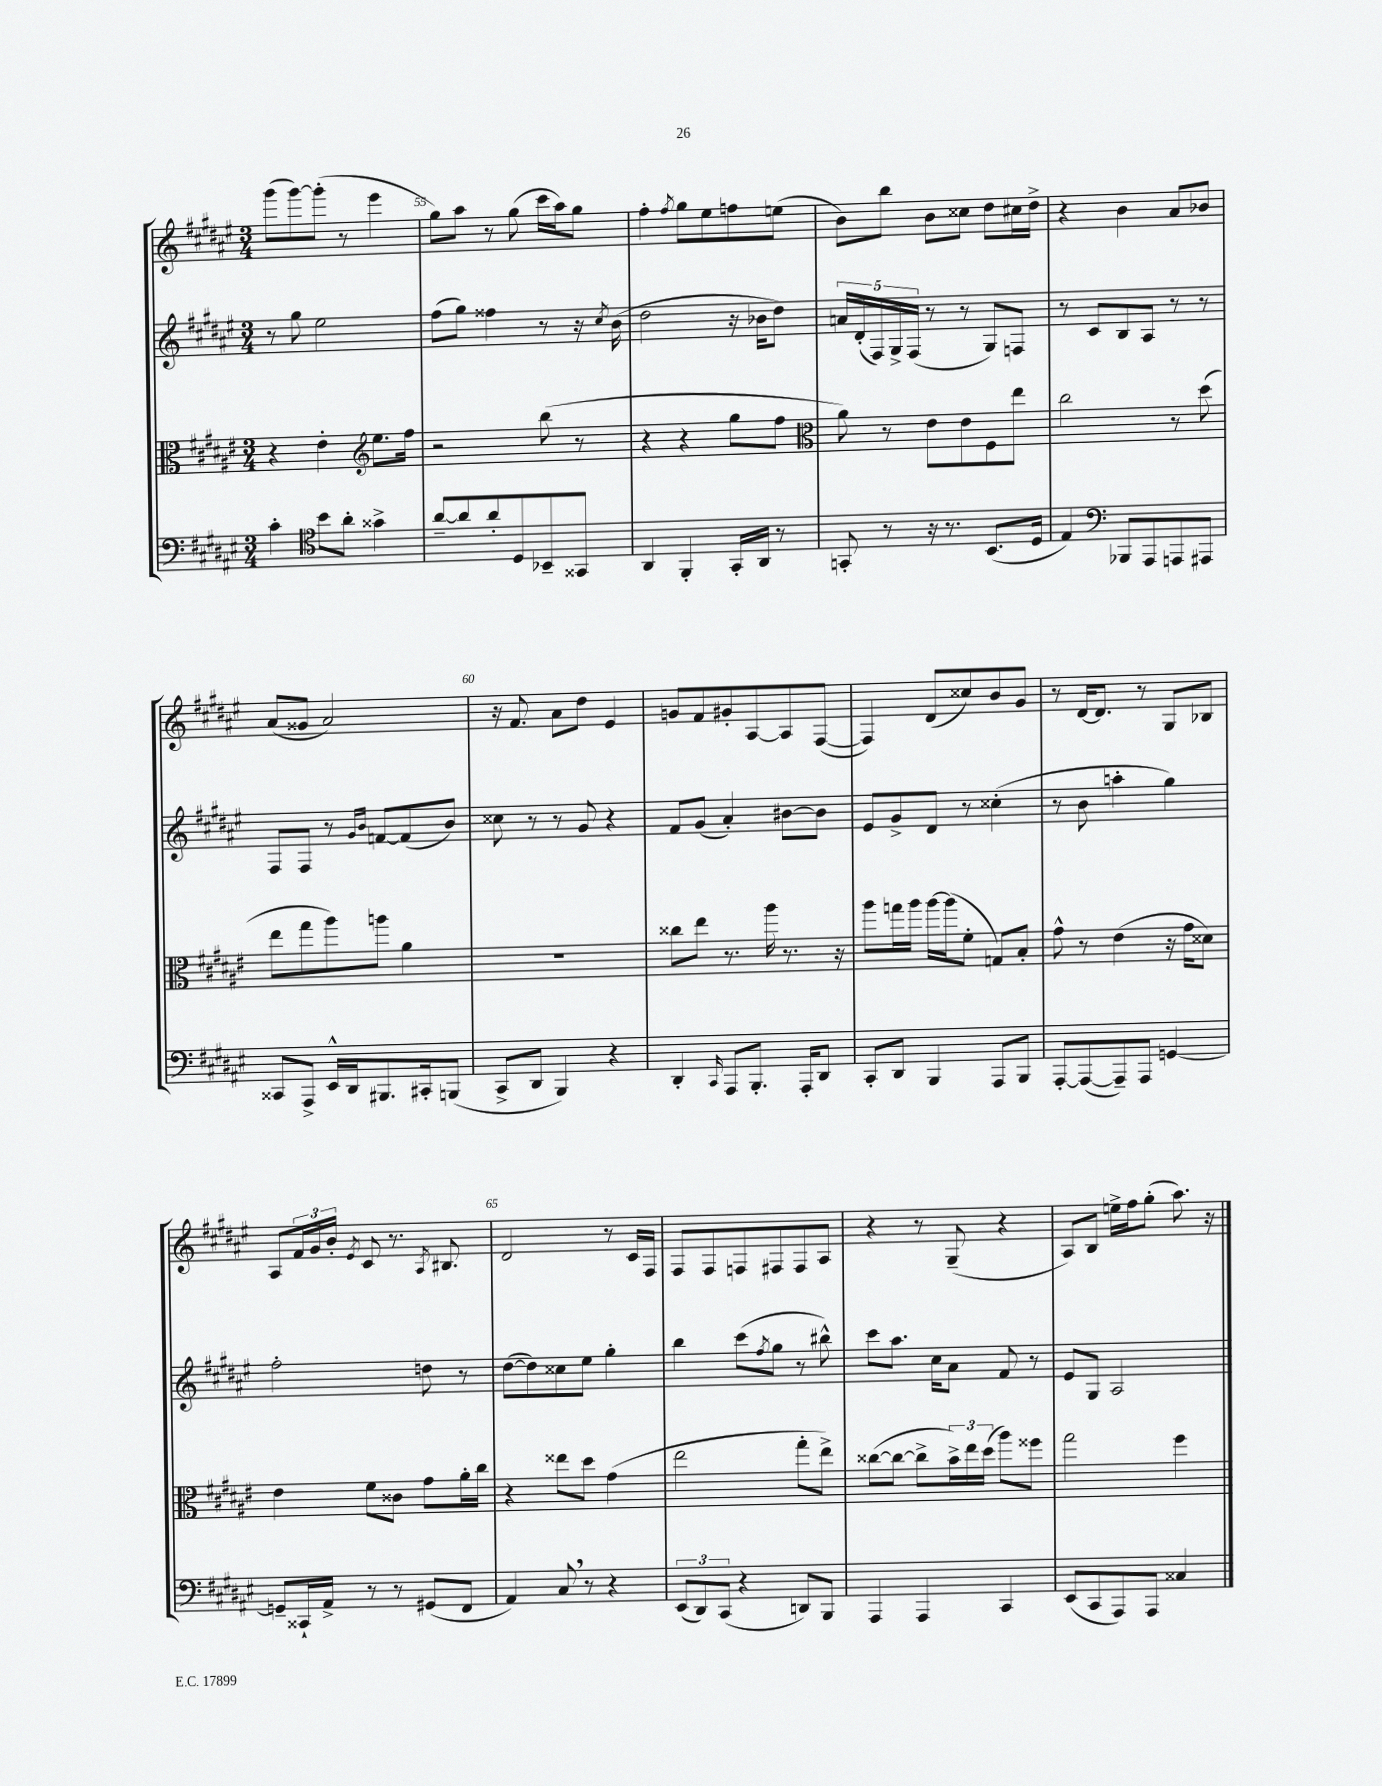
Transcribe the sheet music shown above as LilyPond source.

<<
\new StaffGroup <<
\new Staff = "s0" {
    \clef treble \key fis \major \numericTimeSignature \time 3/4
    gis'''8( gis'''8~) gis'''8-.( r8 eis'''4 |
    gis''8) ais''8 r8 gis''8( cis'''16 ais''16) gis''8 |
    fis''4-. \acciaccatura { fis''8 } gis''8 eis''8 f''8 e''8( |
    b'8) b''8 b'8 cisis''8 dis''8 cis''16 dis''16-> |
    r4 b'4 ais'8 bes'8 |
    ais'8( gisis'8 ais'2) |
    r16 fis'8. ais'8 dis''8 eis'4 |
    g'8 fis'8 gis'8-. ais8~ ais8 fis8~( |
    fis4) dis'8( cisis''8) b'8 gis'8 |
    r8 dis'16~ dis'8. r8 gis8 bes8 |
    ais8 \tuplet 3/2 { fis'16 gis'16 b'16-. } \acciaccatura { eis'8 } cis'8 r8. \acciaccatura { ais8 } bis8. |
    dis'2 r8 cis'16 fis16 |
    fis8 fis8 f8 fis8 fis8 ais8 |
    r4 r8 gis8--( r4 |
    ais8) b8 e''16-> fis''16 gis''8-.( ais''8.) r16 \bar "|." |
}
\new Staff = "s1" {
    \clef treble \key fis \major \numericTimeSignature \time 3/4
    r8 gis''8 eis''2 |
    fis''8( gis''8) fisis''4 r8 r16 \acciaccatura { cis''8 } b'16( |
    dis''2 r16 bes'16 dis''8) |
    \tuplet 5/4 { a'16 dis'16-.( fis16) gis16-> fis16( } r8 r8 gis8) f8 |
    r8 cis'8 b8 ais8 r8 r8 |
    fis8 fis8 r8 \grace { gis'16 b'16 } f'8~ f'8( b'8) |
    cisis''8 r8 r8 gis'8 r4 |
    fis'8 gis'8( ais'4-.) bis'8~ bis'8 |
    eis'8 gis'8-> dis'8 r8 cisis''4-.( |
    r8 b'8 a''4-. gis''4) |
    fis''2-. d''8 r8 |
    dis''8~( dis''8) cisis''8 eis''8 gis''4-. |
    b''4 cis'''8( \acciaccatura { fis''8 } gis''8 r8 bis''8-^) |
    cis'''8 ais''8. cis''16 ais'8 fis'8 r8 |
    eis'8 gis8 ais2 \bar "|." |
}
\new Staff = "s2" {
    \clef alto \key fis \major \numericTimeSignature \time 3/4
    r4 eis'4-. \clef treble eis''8. fis''16 |
    r2 b''8( r8 |
    r4 r4 gis''8 fis''8 |
    \clef alto ais'8) r8 eis'8 eis'8 fis8 eis''8 |
    cis''2 r8 dis''8( |
    eis''8 gis''8 ais''8) a''8 ais'4 |
    R2. |
    cisis''8 eis''8 r8. ais''16 r8. r16 |
    ais''8 g''16 ais''16 ais''16~ ais''16( fis'8-. g8) b8-. |
    gis'8-^ r8 eis'4( r16 gis'16 disis'8) |
    eis'4 fis'8 cisis'8 gis'8 ais'16-. cis''16 |
    r4 eisis''8 dis''8 gis'4( |
    eis''2 gis''8-. eis''8->) |
    cisis''8~( cisis''8~ cisis''8-> \tuplet 3/2 { b'16->) eis''16 dis''16( } ais''8) fisis''8 |
    gis''2 fis''4 \bar "|." |
}
\new Staff = "s3" {
    \clef bass \key fis \major \numericTimeSignature \time 3/4
    cis'4-. \clef tenor b'8 ais'8-. gisis'4-> |
    ais'8~-- ais'8 ais'8-. dis8 bes,8-- gisis,8 |
    ais,4 fis,4-. gis,16-. ais,16 r8 |
    g,8-. r8 r16 r8. b,8.( dis16 |
    eis4) \clef bass bes,,8 ais,,8 a,,8 ais,,8 |
    cisis,8 ais,,8-> eis,16-^ dis,16 bis,,8. cis,16-. b,,8( |
    cis,8-> dis,8 b,,4) r4 |
    dis,4-. \grace { cis,16 } ais,,8 b,,8.-. ais,,16-. dis,8 |
    cis,8-. dis,8 b,,4 ais,,8 b,,8 |
    ais,,8~-. ais,,8~( ais,,8--) ais,,8 g,4~ |
    g,8-- cisis,16-! ais,16-> r8 r8 gis,8( fis,8 |
    ais,4) cis8 \breathe r8 r4 |
    \tuplet 3/2 { eis,8( dis,8) cis,8( } r4 d,8) b,,8 |
    ais,,4 ais,,4 cis,4 |
    eis,8( cis,8 ais,,8) ais,,8 cisis4 \bar "|." |
}
>>
>>
\layout { \context { \Score currentBarNumber = #54 \override BarNumber.break-visibility = ##(#f #t #t) barNumberVisibility = #(every-nth-bar-number-visible 5) } }
